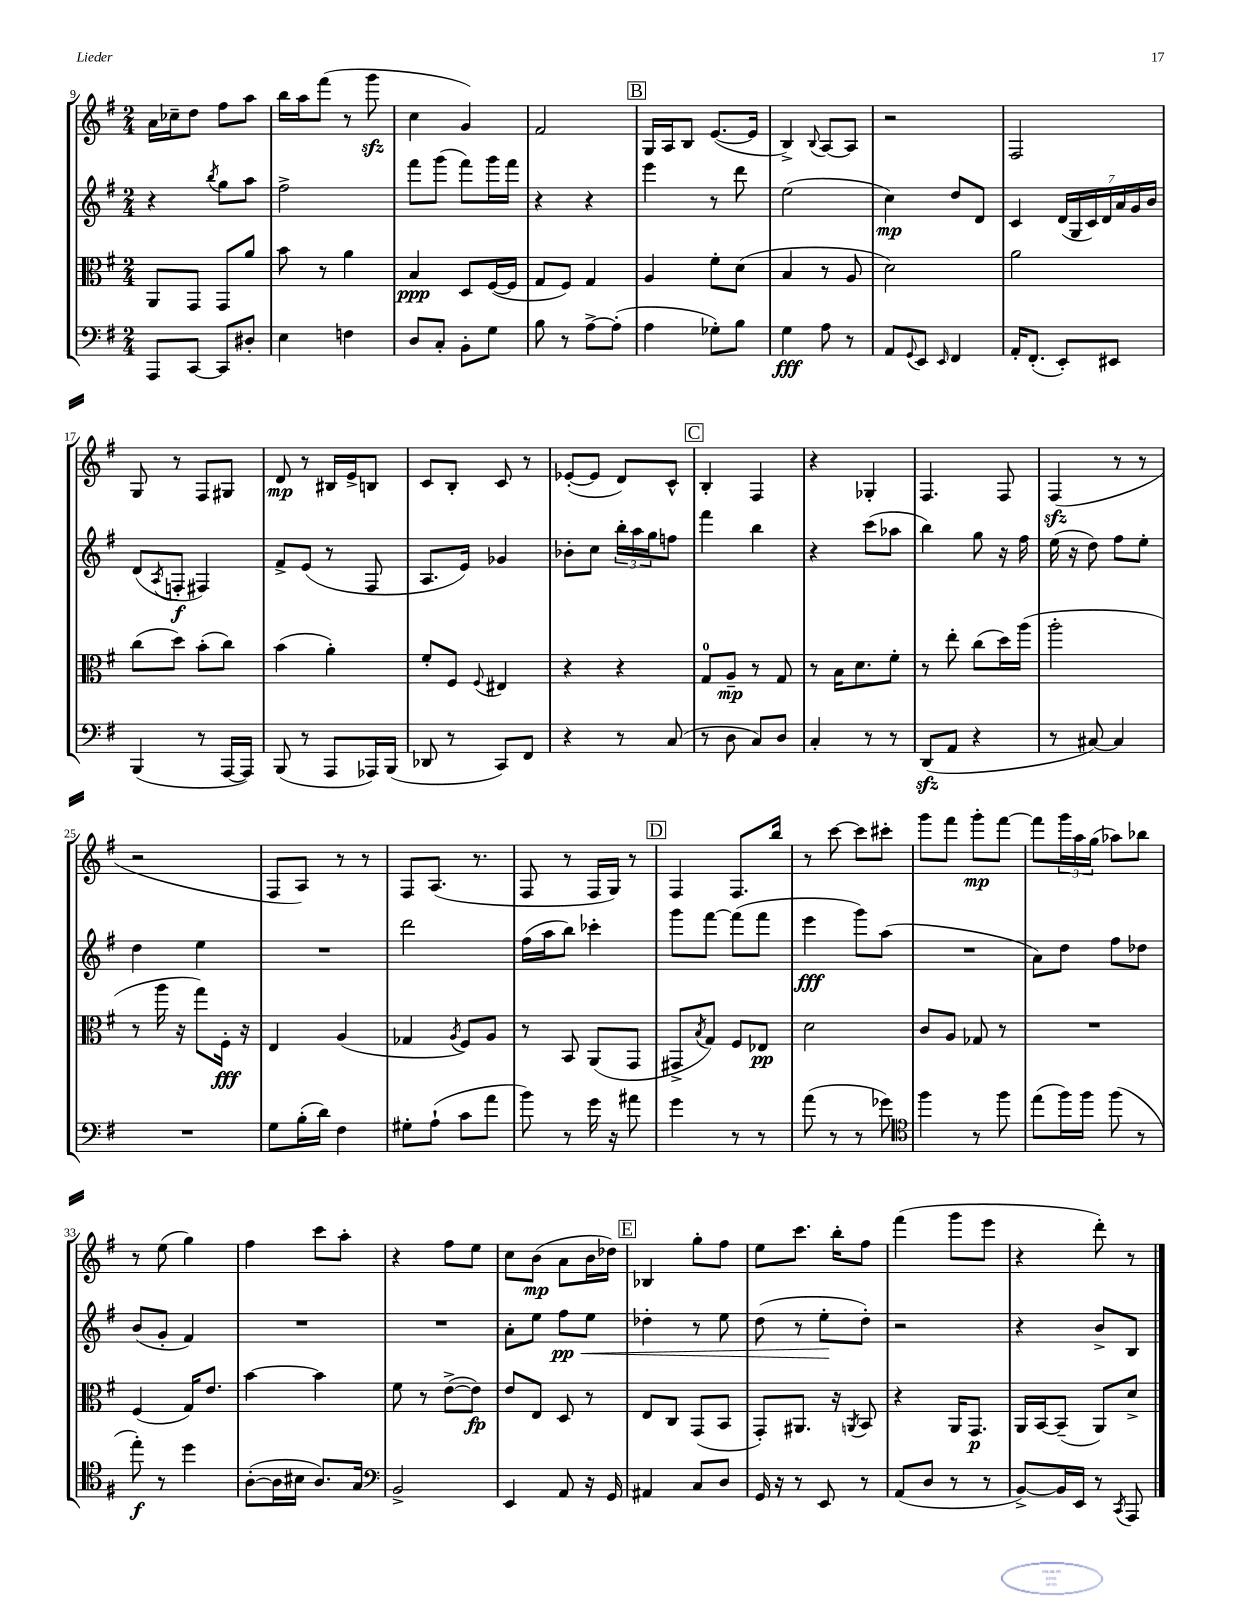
<<
\new StaffGroup <<
\new Staff = "s0" {
    \clef treble \key g \major \numericTimeSignature \time 2/4
    a'16 ces''16-- d''8 fis''8 a''8 |
    b''16 a''16 fis'''8( r8 g'''8\sfz |
    c''4 g'4) |
    fis'2 |
    \mark \markup { \box "B" } g16 a16 b8 e'8.~( e'16 |
    b4->) \appoggiatura { b8 } a8~ a8 |
    r2 |
    fis2 |
    g8 r8 fis8 gis8 |
    d'8\mp r8 bis16 e'16-> b8 |
    c'8 b8-. c'8 r8 |
    ees'8~-.( ees'8 d'8) c'8-^ |
    \mark \markup { \box "C" } b4-. fis4 |
    r4 ges4-. |
    fis4. fis8 |
    fis4\sfz( r8 r8 |
    r2 |
    fis8 a8) r8 r8 |
    fis8 a8.( r8. |
    fis8 r8 fis16 g16) r8 |
    \mark \markup { \box "D" } fis4 fis8. b''16 |
    r8 c'''8~ c'''8 cis'''8-. |
    g'''8 fis'''8 g'''8-.\mp fis'''8~ |
    fis'''8 \tuplet 3/2 { g'''16 a''16 g''16( } aes''8) bes''8 |
    r8 e''8( g''4) |
    fis''4 c'''8 a''8-. |
    r4 fis''8 e''8 |
    c''8 b'8\mp( a'8 b'16 des''16) |
    \mark \markup { \box "E" } bes4 g''8-. fis''8 |
    e''8 c'''8. b''16-. fis''8 |
    fis'''4( g'''8 e'''8 |
    r4 d'''8-.) r8 \bar "|." |
}
\new Staff = "s1" {
    \clef treble \key g \major \numericTimeSignature \time 2/4
    r4 \acciaccatura { b''8 } g''8 a''8 |
    fis''2-> |
    fis'''8 g'''8( fis'''8) g'''16 fis'''16 |
    r4 r4 |
    \mark \markup { \box "B" } e'''4 r8 d'''8 |
    e''2( |
    c''4\mp) d''8 d'8 |
    c'4 \tuplet 7/4 { d'16( g16 c'16) d'16 a'16 g'16 b'16 } |
    d'8( \acciaccatura { a8 } f8-.\f fis4) |
    fis'8-> e'8( r8 fis8 |
    a8. e'16) ges'4 |
    bes'8-. c''8 \tuplet 3/2 { b''16-. a''16 g''16 } f''8 |
    \mark \markup { \box "C" } fis'''4 b''4 |
    r4 c'''8( aes''8 |
    b''4) g''8 r16 fis''16 |
    e''16( r16 d''8) fis''8 e''8-. |
    d''4 e''4 |
    R2 |
    d'''2 |
    fis''16( a''16 b''8) ces'''4-. |
    \mark \markup { \box "D" } g'''8 fis'''8~ fis'''8( fis'''8 |
    e'''4\fff g'''8) a''8( |
    R2 |
    a'8) d''8 fis''8 des''8 |
    b'8( g'8-. fis'4) |
    R2 |
    R2 |
    a'8-. e''8 fis''8\pp\< e''8 |
    \mark \markup { \box "E" } des''4-. r8 e''8 |
    d''8( r8 e''8-.\! d''8-.) |
    r2 |
    r4 b'8-> b8 \bar "|." |
}
\new Staff = "s2" {
    \clef alto \key g \major \numericTimeSignature \time 2/4
    a,8 g,8 g,8 a'8 |
    b'8 r8 a'4 |
    b4\ppp d8 fis16~( fis16 |
    g8 fis8) g4 |
    \mark \markup { \box "B" } a4 fis'8-. d'8( |
    b4 r8 a8 |
    d'2) |
    a'2 |
    c''8( d''8) b'8-.( c''8) |
    b'4( a'4-.) |
    fis'8-. fis8 \appoggiatura { fis8 } eis4 |
    r4 r4 |
    \mark \markup { \box "C" } g8-0 a8--\mp r8 g8 |
    r8 b16 d'8. fis'8-. |
    r8 e''8-. c''8( d''16) a''16( |
    a''2-. |
    r8 a''16 r16 g''8) fis16-.\fff r16 |
    e4 a4( |
    ges4 \acciaccatura { a8 } fis8) a8 |
    r8 b,8 a,8( g,8 |
    \mark \markup { \box "D" } gis,8-> \acciaccatura { b8 } g8) fis8 ees8\pp |
    d'2 |
    c'8 a8 ges8 r8 |
    R2 |
    fis4( g16) e'8. |
    b'4~ b'4 |
    fis'8 r8 e'8~->( e'8\fp) |
    e'8 e8 d8 r8 |
    \mark \markup { \box "E" } e8 c8 g,8( b,8 |
    g,8-.) ais,8. r16 \acciaccatura { a,8 } b,8 |
    r4 a,16 g,8.\p |
    a,16 b,16~ b,8--( a,8) d'8-> \bar "|." |
}
\new Staff = "s3" {
    \clef bass \key g \major \numericTimeSignature \time 2/4
    a,,8 c,8~ c,8 dis8-. |
    e4 f4 |
    d8 c8-. b,8-. g8 |
    b8 r8 a8~-> a8-.( |
    \mark \markup { \box "B" } a4 ges8-.) b8 |
    g4\fff a8 r8 |
    a,8 \appoggiatura { g,8 } e,8 \grace { e,16 } fis,4 |
    a,16-. fis,8.-.( e,8-.) eis,8 |
    b,,4( r8 a,,16~ a,,16) |
    b,,8( r8 a,,8 aes,,16) b,,16( |
    des,8 r8 c,8) fis,8 |
    r4 r8 c8( |
    \mark \markup { \box "C" } r8 d8 c8) d8 |
    c4-. r8 r8 |
    d,8\sfz( a,8 r4 |
    r8 cis8~) cis4 |
    R2 |
    g8 b16-.( d'16) fis4 |
    gis8-. a8-!( c'8 a'8 |
    b'8) r8 g'16 r16 ais'8 |
    \mark \markup { \box "D" } g'4 r8 r8 |
    a'8( r8 r8 ges'8) |
    \clef tenor fis''4 r8 fis''8 |
    e''8( fis''16) fis''16 fis''8( r8 |
    e''8-.\f) r8 d''4 |
    a8~-.( a16 bis16 a8.) g16 |
    \clef bass b,2-> |
    e,4 a,8 r16 g,16 |
    \mark \markup { \box "E" } ais,4 c8 d8 |
    g,16 r16 r8 e,8 r8 |
    a,8( d8 r8 r8 |
    b,8~->) b,16 e,16 r8 \acciaccatura { c,8 } a,,8 \bar "|." |
}
>>
>>
\layout { \context { \Score currentBarNumber = #9 } }
